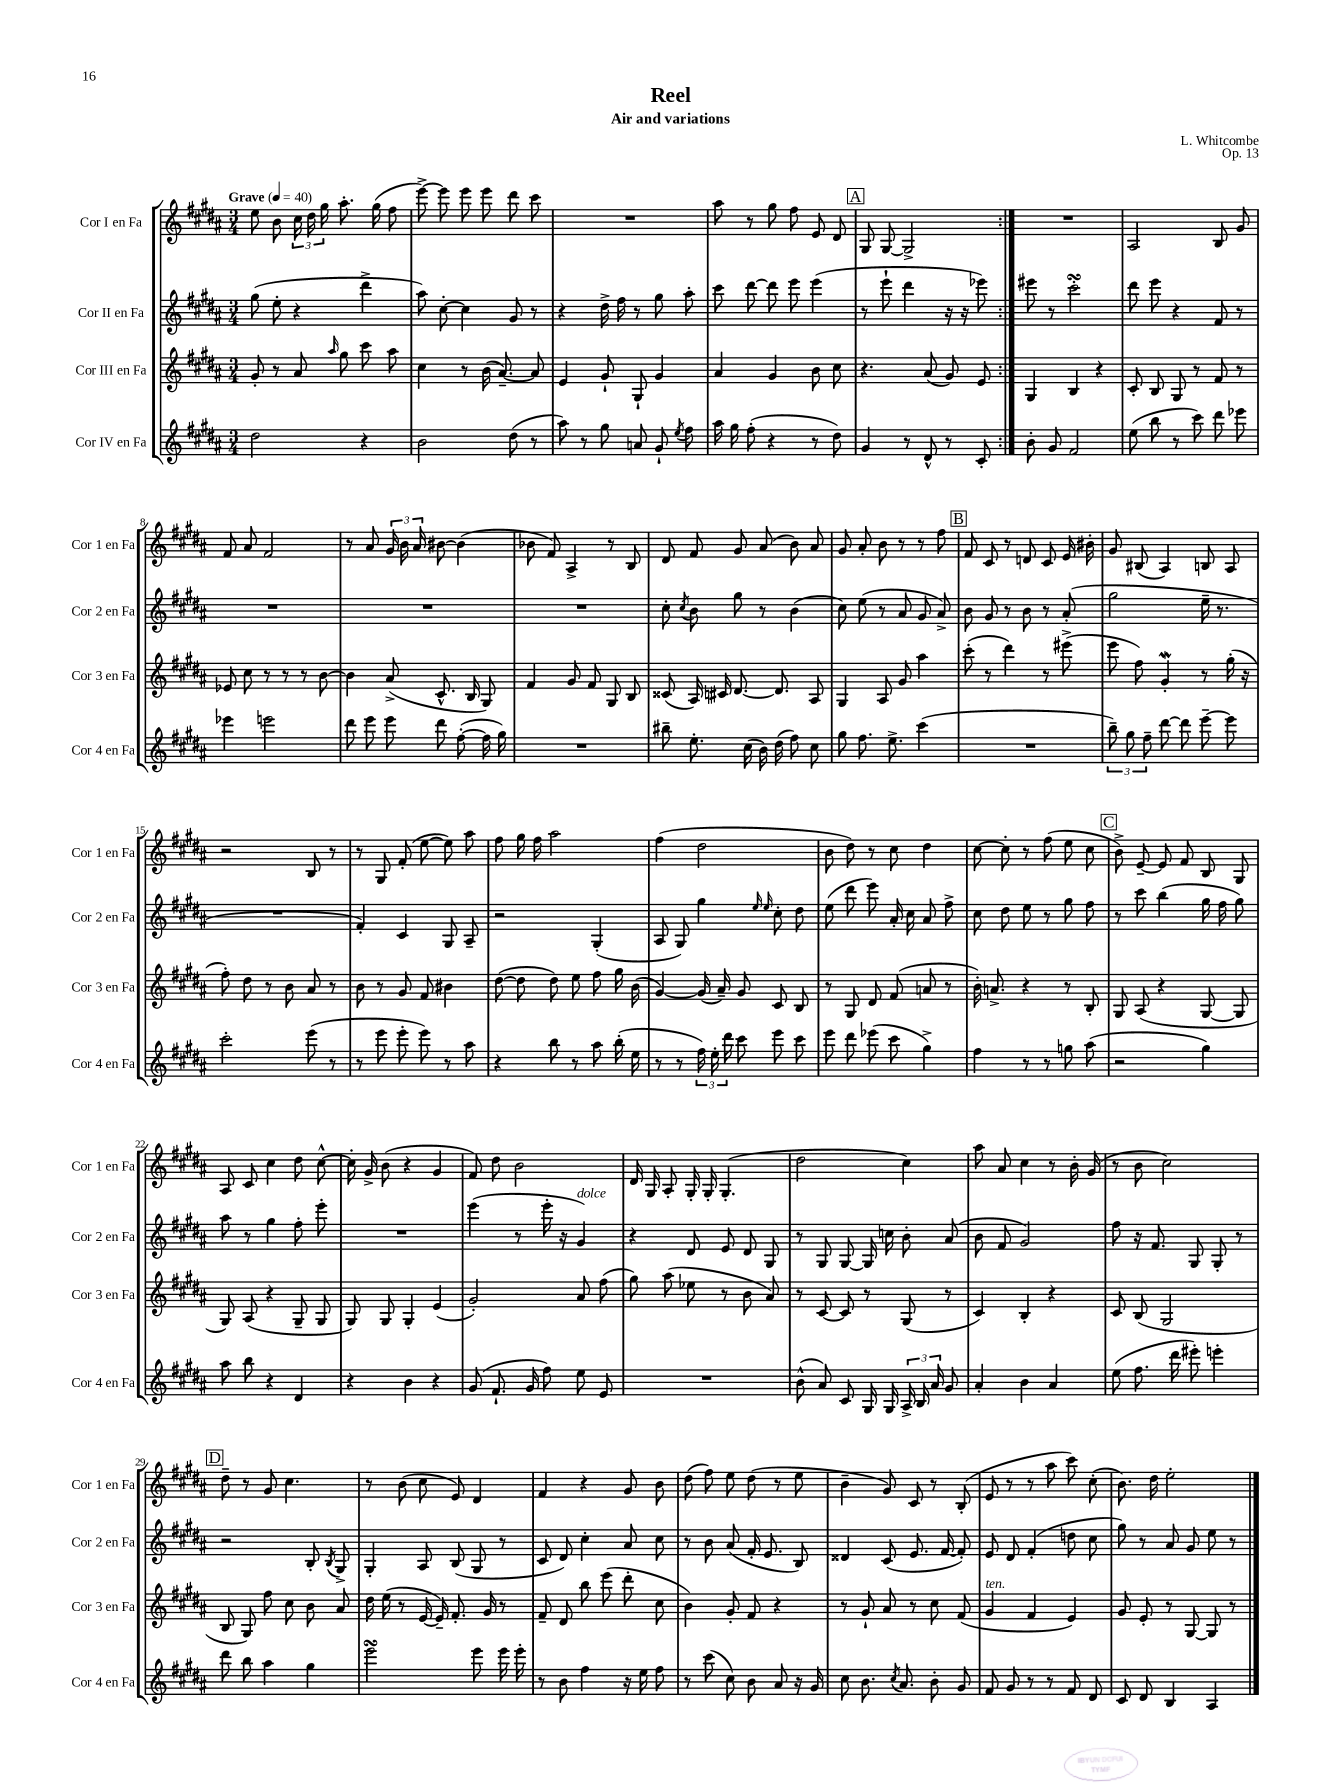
\header { title = "Reel" composer = "L. Whitcombe" subtitle = "Air and variations" opus = "Op. 13" }
<<
\new StaffGroup <<
\new Staff = "s0" \with { instrumentName = "Cor I en Fa" shortInstrumentName = "Cor 1 en Fa" } {
    \clef treble \key b \major \numericTimeSignature \time 3/4 \tempo "Grave" 4 = 40
    \autoBeamOff \repeat volta 2 { e''8 b'8 \tuplet 3/2 { cis''16 dis''16 gis''16 } ais''8.-. gis''16( fis''8 |
    e'''8~->) e'''8 e'''8 e'''8 dis'''8 cis'''8 |
    R2. |
    ais''8 r8 gis''8 fis''8 e'8 dis'8 |
    \mark \markup { \box "A" } gis8 gis8~ gis2-> | }
    R2. |
    ais2 b8 gis'8 |
    fis'8 ais'8 fis'2 |
    r8 ais'8 \tuplet 3/2 { gis'16 b'16 ais'16 } bis'8~ bis'4( |
    bes'8 fis'8) ais4-> r8 b8 |
    dis'8 fis'8 gis'8 ais'8( b'8) ais'8 |
    gis'8 ais'8-. b'8 r8 r8 fis''8 |
    \mark \markup { \box "B" } fis'8 cis'8 r8 d'8 cis'8 e'16 bis'16-. |
    gis'8 bis8( ais4) b8 ais8 |
    r2 b8 r8 |
    r8 gis8 fis'8-.( e''8~ e''8) ais''8 |
    fis''8 gis''16 fis''16 ais''2 |
    fis''4( dis''2 |
    b'8 dis''8) r8 cis''8 dis''4 |
    cis''8~ cis''8-. r8 fis''8( e''8 cis''8 |
    \mark \markup { \box "C" } b'8->) e'8~-- e'8 fis'8 b8 gis8 |
    ais8 cis'8 cis''4 dis''8 cis''8~-^ |
    cis''16-. gis'16-> b'8( r4 gis'4 |
    fis'8) dis''8 b'2 |
    dis'16 gis16 ais8-. gis16-. gis16-. gis4.-.( |
    dis''2 cis''4) |
    ais''8 ais'8 cis''4 r8 b'16-. gis'16( |
    r8 b'8 cis''2) |
    \mark \markup { \box "D" } dis''8-- r8 gis'8 cis''4. |
    r8 b'8( cis''8 e'8) dis'4 |
    fis'4 r4 gis'8 b'8 |
    dis''8( fis''8) e''8 dis''8( r8 e''8 |
    b'4-- gis'8) cis'8 r8 b8-.( |
    e'8 r8 r8 ais''8 cis'''8) cis''8-.( |
    b'8.) dis''16 e''2-. \bar "|." |
}
\new Staff = "s1" \with { instrumentName = "Cor II en Fa" shortInstrumentName = "Cor 2 en Fa" } {
    \clef treble \key b \major \numericTimeSignature \time 3/4
    \autoBeamOff \repeat volta 2 { gis''8( e''8-. r4 dis'''4-> |
    ais''8) cis''8~-. cis''4 gis'8 r8 |
    r4 dis''16-> fis''16 r8 gis''8 ais''8-. |
    cis'''8 dis'''8~ dis'''8 e'''8 e'''4( |
    \mark \markup { \box "A" } r8 e'''8-! dis'''4 r16 r16 ees'''8) | }
    eis'''8 r8 cis'''2-.\turn |
    dis'''8 e'''8 r4 fis'8 r8 |
    R2. |
    R2. |
    R2. |
    cis''8-. \acciaccatura { cis''8 } b'8 gis''8 r8 b'4( |
    cis''8) e''8( r8 ais'8 gis'8 ais'8->) |
    \mark \markup { \box "B" } b'8 gis'8 r8 b'8 r8 ais'8-.( |
    gis''2 e''16-- r8. |
    R2. |
    fis'4-.) cis'4 gis8 ais8-- |
    r2 gis4-.( |
    ais8 gis8) gis''4 \grace { e''16 e''16 } cis''8-. dis''8 |
    e''8( dis'''8 e'''8) ais'16-. cis''16 ais'8 fis''8-> |
    cis''8 dis''8 e''8 r8 gis''8 fis''8 |
    \mark \markup { \box "C" } r8 cis'''8 b''4( gis''16 fis''16 gis''8) |
    ais''8 r8 gis''4 fis''8-. e'''8-. |
    R2. |
    e'''4( r8 e'''16-. r16 gis'4^\markup { \italic "dolce" }) |
    r4 dis'8 e'8 dis'8 gis8 |
    r8 gis8 gis8~ gis16 c''16 b'8-. ais'8( |
    b'8 fis'8 gis'2) |
    fis''8 r16 fis'8. gis8 gis8-. r8 |
    \mark \markup { \box "D" } r2 b8-. \acciaccatura { b8 } gis8-> |
    gis4-. ais8 b8( gis8 r8 |
    cis'8 dis'8) cis''4-. ais'8 cis''8 |
    r8 b'8 ais'8( fis'16-. e'8. b8) |
    disis'4 cis'8( e'8. fis'16~ fis'8-.) |
    e'8 dis'8 fis'4-.( d''8 cis''8 |
    gis''8) r8 ais'8 gis'8 e''8 r8 \bar "|." |
}
\new Staff = "s2" \with { instrumentName = "Cor III en Fa" shortInstrumentName = "Cor 3 en Fa" } {
    \clef treble \key b \major \numericTimeSignature \time 3/4
    \autoBeamOff \repeat volta 2 { gis'8-. r8 ais'8 \grace { ais''16 } gis''8 cis'''8 ais''8 |
    cis''4 r8 b'16( ais'8.~--) ais'8 |
    e'4 gis'8-! gis8-! gis'4 |
    ais'4 gis'4 b'8 cis''8 |
    \mark \markup { \box "A" } r4. ais'8( gis'8) e'8 | }
    gis4 b4 r4 |
    cis'8-. b8 gis8 r8 fis'8 r8 |
    ees'8 cis''8 r8 r8 r8 b'8~ |
    b'4 ais'8->( cis'8.-^ b16 gis8) |
    fis'4 gis'8 fis'8 gis8 b8 |
    cisis'8( ais16) cis'16 dis'8.~ dis'8. ais8 |
    gis4 ais8 gis'8 ais''4 |
    \mark \markup { \box "B" } cis'''8-.( r8 dis'''4) r8 eis'''8->( |
    e'''8 fis''8) gis'4-.\mordent r8 gis''16-.( r16 |
    fis''8-.) dis''8 r8 b'8 ais'8 r8 |
    b'8 r8 gis'8 fis'8 bis'4 |
    dis''8~( dis''8 dis''8) e''8 fis''8 gis''16 b'16( |
    gis'4~) gis'16( ais'16--) gis'8 cis'8 b8 |
    r8 gis8 dis'8 fis'8( a'8 r8 |
    b'16-.) a'8.-> r4 r8 b8-. |
    \mark \markup { \box "C" } gis8 ais8( r4 gis8~ gis8 |
    gis8) ais8( r4 gis8-- gis8 |
    gis8) gis8 gis4-. e'4( |
    gis'2-.) ais'8 fis''8( |
    gis''8) ais''8( ees''8 r8 b'8 ais'8) |
    r8 cis'8~ cis'8 r8 gis8( r8 |
    cis'4) b4-. r4 |
    cis'8 b8( gis2 |
    \mark \markup { \box "D" } b8 gis8) fis''8 cis''8 b'8 ais'8 |
    dis''16 e''16( r8 e'16~ e'16--) fis'8.-. gis'16 r8 |
    fis'8-- dis'8 b''8 e'''8( dis'''8-. cis''8 |
    b'4) gis'8-. fis'8 r4 |
    r8 gis'8-! ais'8 r8 cis''8 fis'8( |
    gis'4^\markup { \italic "ten." } fis'4 e'4) |
    gis'8 e'8-. r8 gis8~ gis8 r8 \bar "|." |
}
\new Staff = "s3" \with { instrumentName = "Cor IV en Fa" shortInstrumentName = "Cor 4 en Fa" } {
    \clef treble \key b \major \numericTimeSignature \time 3/4
    \autoBeamOff \repeat volta 2 { dis''2 r4 |
    b'2 dis''8( r8 |
    ais''8) r8 gis''8 a'8 gis'8-! \acciaccatura { e''8 } fis''8 |
    ais''16 gis''16 fis''8-.( r4 r8 dis''8) |
    \mark \markup { \box "A" } gis'4 r8 dis'8-^ r8 cis'8-. | }
    b'8-. gis'8 fis'2 |
    e''8( b''8 r8 cis'''8) dis'''8 ees'''8 |
    ees'''4 e'''2 |
    dis'''8 e'''8 e'''8 dis'''8 fis''8~-.( fis''16 gis''16) |
    R2. |
    bis''8-- e''8.-. cis''16( b'16) dis''16( fis''8) cis''8 |
    gis''8 fis''8. e''8.-> cis'''4( |
    \mark \markup { \box "B" } R2. |
    \tuplet 3/2 { b''8--) gis''8 fis''8-- } dis'''8~ dis'''8 e'''8~-- e'''8 |
    cis'''2-. e'''8( r8 |
    r8 e'''8 e'''8-. e'''8) r8 ais''8 |
    r4 b''8 r8 ais''8 b''16-.( e''16 |
    r8 r8 \tuplet 3/2 { fis''16) e''16-. dis'''16 } cis'''8 e'''8 cis'''8 |
    e'''8 dis'''8 ees'''8( cis'''8 gis''4->) |
    fis''4 r8 r8 g''8 ais''8( |
    \mark \markup { \box "C" } r2 gis''4) |
    ais''8 b''8 r4 dis'4 |
    r4 b'4 r4 |
    gis'8( fis'8.-! gis'16 fis''8) e''8 e'8 |
    R2. |
    b'8-^( ais'8) cis'8 gis16 gis16 \tuplet 3/2 { ais16-> b16 ais'16 } gis'8 |
    ais'4-. b'4 ais'4 |
    e''8( fis''8. dis'''16 eis'''8-.) e'''4-. |
    \mark \markup { \box "D" } dis'''8 b''8 ais''4 gis''4 |
    e'''2\turn e'''8 e'''16 e'''16-. |
    r8 b'8 fis''4 r16 e''16 fis''8 |
    r8 cis'''8( cis''8) b'8 ais'8 r16 gis'16 |
    cis''8 b'8. \acciaccatura { cis''8 } ais'8. b'8-. gis'8 |
    fis'8 gis'8 r8 r8 fis'8 dis'8 |
    cis'8 dis'8 b4 ais4 \bar "|." |
}
>>
>>
